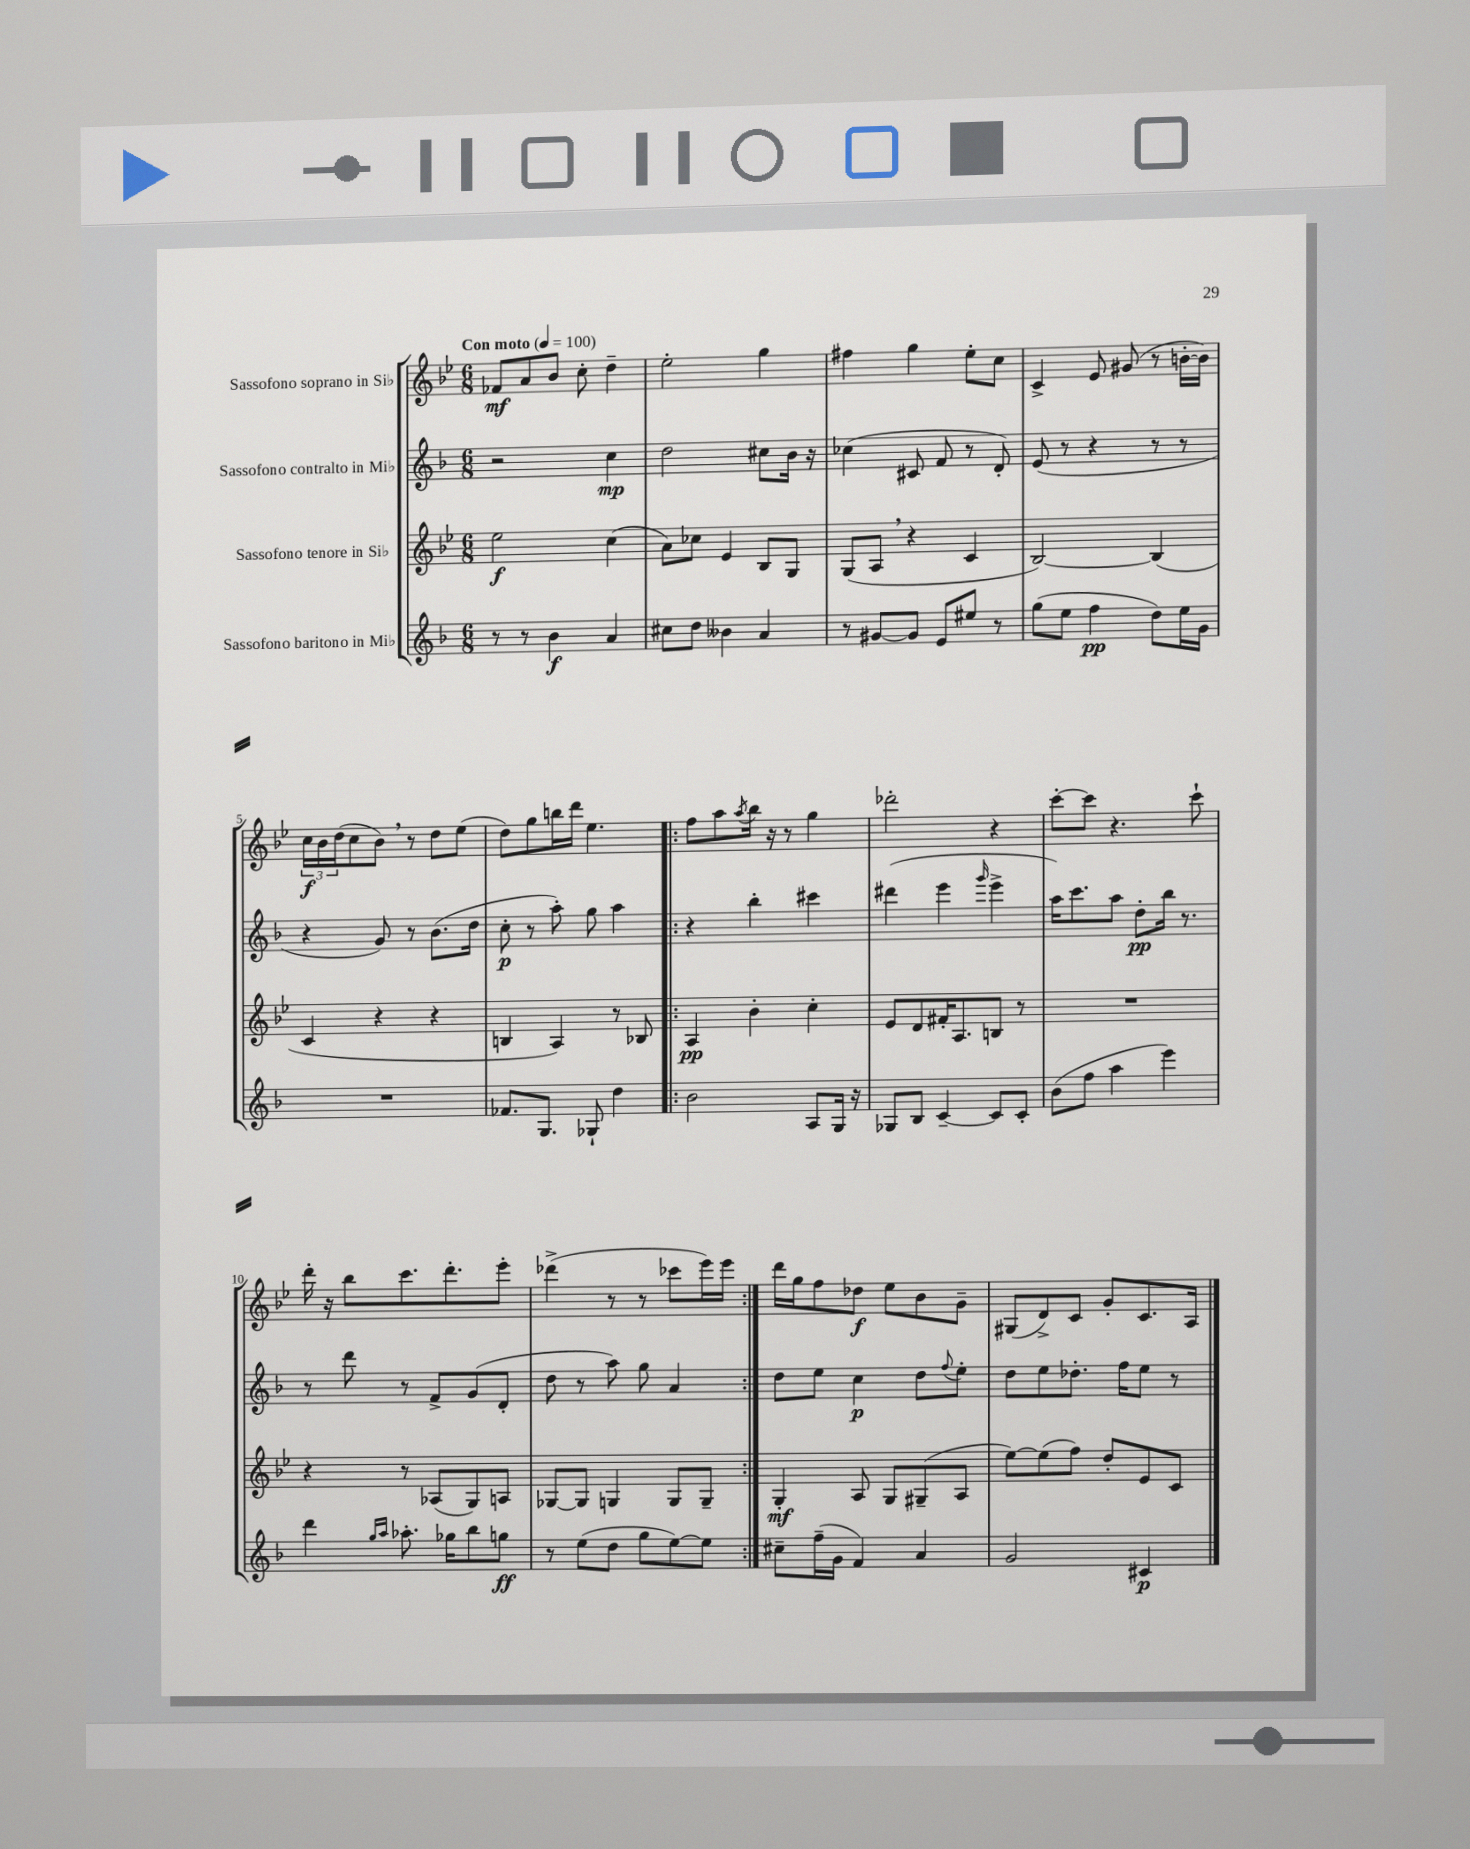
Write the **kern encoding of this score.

**kern	**kern	**kern	**kern
*staff4	*staff3	*staff2	*staff1
*clefG2	*clefG2	*clefG2	*clefG2
*k[b-]	*k[b-e-]	*k[b-]	*k[b-e-]
*M6/8	*M6/8	*M6/8	*M6/8
*MM100	*MM100	*MM100	*MM100
8r	2ee-\	2r	8f-/L
8r	.	.	8a/
4b-\	.	.	8b-/J
.	.	.	8cc'\
4a/	(4cc\	4cc\	4dd~\
=	=	=	=
8cc#\L	8a\L)	2dd\	2ee-'\
8dd\J	8cc-\J	.	.
4b--\	4e-/	.	.
4a/	8B-/L	8cc#\L	4gg\
.	8G/J	16b-\Jk	.
.	.	16r	.
=	=	=	=
8r	(8G/L	(4cc-\	4ff#\
[8g#/L	8A/J	.	.
8g#/]J	4r	8c#/	4gg\
8e/L	.	8f/	.
8ee#/J	4c/	8r	8ee-'\L
8r	.	8d'/)	8cc\J
=	=	=	=
(8gg\L	[2B-/)	(8e/	4c^/
8ee\J	.	8r	.
4ff\	.	4r	8e-/
.	.	.	(8g#/
8dd\L)	(4B-/]	8r	8r
16ee\L	.	8r	[16b'\LL
16g\JJ	.	.	16b\]JJ)
=	=	=	=
2.r	4c/	4r	24cc\LL
.	.	.	24b-\
.	.	.	(24dd\J
.	.	.	8cc\
.	4r	8g/)	8b-\J)
.	.	8r	8r
.	4r	(8.b-\L	8dd\L
.	.	.	(8ee-\J
.	.	16dd\Jk	.
=	=	=	=
8.f-/L	4B/	8cc'\	8dd\L)
.	.	8r	8gg\
8.G/J	.	.	.
.	4A/)	8aa'\)	16bb\L
.	.	.	16ddd\JJ
8G-`/	.	8gg\	4.ee-\
4dd\	8r	4aa\	.
.	8B-/	.	.
=!|:	=!|:	=!|:	=!|:
2b-\	4A/	4r	8ff\L
.	.	.	8aa\
.	.	.	8qaa/
.	4b-'\	4bb-'\	16bb-\Jk
.	.	.	16r
.	.	.	8r
8A/L	4cc'\	4ccc#\	4gg\
16G/Jk	.	.	.
16r	.	.	.
=	=	=	=
8G-/L	8e-/L	(4ddd#\	2ddd-'\
8B-/J	8d/	.	.
[4c~/	16f#'/K	4eee\	.
.	8.A/	.	.
.	.	16qqggg/	.
8c/]L	8B/J	4eee^\	4r
8c'/J	8r	.	.
=	=	=	=
(8b-\L	2.r	16aa\LK)	[8ccc'\L
.	.	8.ccc\	.
8ff\J	.	.	8ccc\]J
4aa\	.	8aa\J	4.r
.	.	8dd'\L	.
4eee\)	.	16bb-\Jk	.
.	.	8.r	.
.	.	.	8ccc`\
=	=	=	=
4ddd\	4r	8r	16ddd'\
.	.	.	16r
.	.	8ddd\	8bb-\L
16qqgg/LL	.	.	.
16qqaa/JJ	.	.	.
8.aa-'\	8r	8r	8.ccc\
.	(8A-/L	8f^/L	.
16gg-\LK	.	.	8.ddd'\
8bb-\	8G/)	(8g/	.
8gg\J	8A/J	8d'/J	8eee-'\J
=	=	=	=
8r	[8G-/L	8dd\	(4ddd-^\
(8ee\L	8G-/]J	8r	.
8dd\J	4G/	8aa\)	8r
8gg\L	.	8gg\	8r
[8ee\)	8G/L	4a/	8ccc-\L
8ee\]J	8G~/J	.	16eee-\L)
.	.	.	16eee-\JJ
=:|!	=:|!	=:|!	=:|!
8cc#~\L	4G'/	8dd\L	16ddd\LL
.	.	.	16gg\J
(16ff~\L	.	8ee\J	8ff\
16g\JJ	.	.	.
4f/)	8A/	4cc\	8dd-\J
.	8G/L	.	8ee-\L
4a/	(8G#~/	8dd\L	8b-\
.	.	8qqff/	.
.	8A/J	8ee'\J	8g~\J
=	=	=	=
2g/	[8ee-\L)	8dd\L	(8G#/L
.	(8ee-\]	8ee\	8d^/)
.	8ff\J)	8.dd-'\J	8c/J
.	8dd'/L	.	8g'/L
.	.	16ff\LK	.
4c#/	8e-/	8ee\J	8.c/
.	8c/J	8r	.
.	.	.	16A/Jk
==	==	==	==
*-	*-	*-	*-
